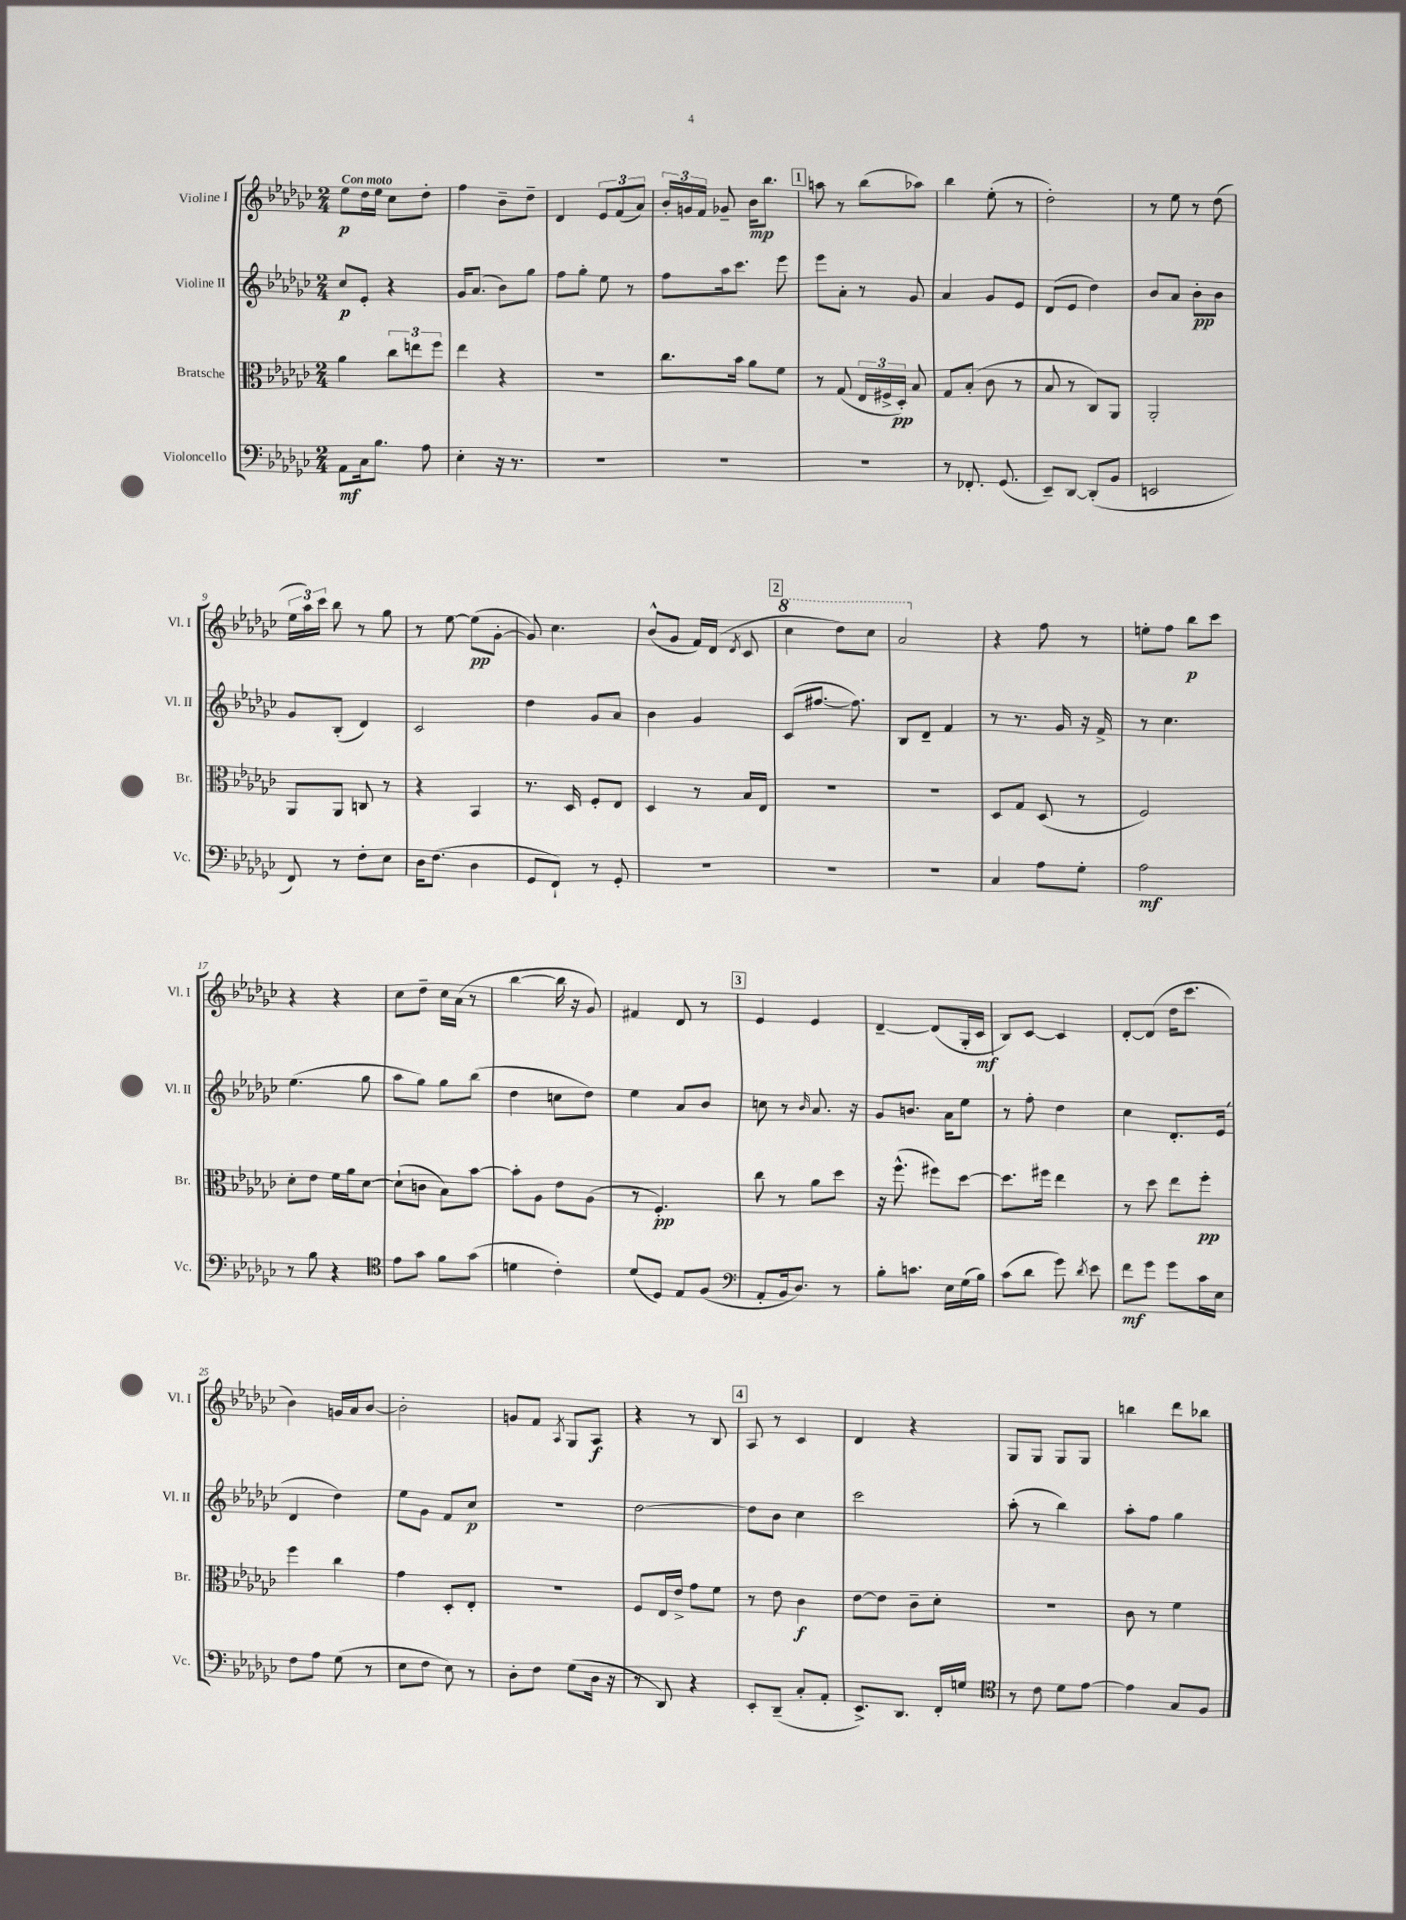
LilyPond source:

<<
\new StaffGroup <<
\new Staff = "s0" \with { instrumentName = "Violine I" shortInstrumentName = "Vl. I" } {
    \clef treble \key ges \major \numericTimeSignature \time 2/4 \tempo "Con moto"
    \autoBeamOff ees''8[\p des''16 ees''16] ces''8[ des''8]-. |
    f''4 bes'8[-- des''8]-- |
    des'4 \tuplet 3/2 { ees'8[ f'8( aes'8]) } |
    \tuplet 3/2 { bes'16[-. g'16 f'16] } ges'8-- bes'16[\mp bes''8.] |
    \mark \markup { \box "1" } a''8 r8 bes''8[( aes''8]) |
    bes''4 ees''8-.( r8 |
    des''2-.) |
    r8 ees''8 r8 des''8( |
    \tuplet 3/2 { ees''16[ aes''16) ces'''16] } bes''8 r8 ges''8 |
    r8 ees''8~ ees''8[\pp( ges'8]~-. |
    ges'8) ces''4. |
    bes'8[-^( ges'8] f'16[) des'16]( \acciaccatura { des'8 } ces'8 |
    \mark \markup { \box "2" } \ottava #1 ces'''4 des'''8[) ces'''8] |
    aes''2 \ottava #0 |
    r4 f''8 r8 |
    e''8[-. f''8] bes''8[\p ces'''8] |
    r4 r4 |
    ces''8[ des''8]-- ces''16[ aes'16]( r8 |
    bes''4~ bes''16 r16 ges'8) |
    fis'4 des'8 r8 |
    \mark \markup { \box "3" } ees'4 ees'4 |
    des'4~-- des'8[( ges16-. ces'16]\mf |
    bes8[) ces'8]~ ces'4 |
    des'8[~-. des'8]( des''16[ ces'''8.] |
    bes'4) g'16[ aes'16 bes'8]~ |
    bes'2-. |
    g'8[ f'8] \acciaccatura { aes8 } ges8[ aes8]\f |
    r4 r8 bes8 |
    \mark \markup { \box "4" } aes8 r8 ces'4 |
    des'4 r4 |
    ges8[ ges8] ges8[ ges8] |
    b''4 des'''8[ bes''8] \bar "|." |
}
\new Staff = "s1" \with { instrumentName = "Violine II" shortInstrumentName = "Vl. II" } {
    \clef treble \key ges \major \numericTimeSignature \time 2/4
    \autoBeamOff ces''8[\p ees'8]-. r4 |
    ges'16[ aes'8.]( bes'8[) ges''8] |
    f''8[ ges''8]-. ees''8 r8 |
    f''8[ aes''16 ces'''8.] ees'''8 |
    \mark \markup { \box "1" } ees'''8[ aes'8]-. r8 ges'8 |
    aes'4 ges'8[ ees'8] |
    des'8[( ees'8] des''4) |
    bes'8[ aes'8] bes'8[-.\pp bes'8] |
    ges'8[ bes8]-.( des'4) |
    ces'2 |
    des''4 ges'8[ aes'8] |
    bes'4 ges'4 |
    \mark \markup { \box "2" } ces'8[( fis''8.]~ fis''8.) |
    bes8[ des'8]-- f'4 |
    r8 r8. ges'16 r16 f'16-> |
    r8 ces''4. |
    ees''4.( ges''8 |
    aes''8[ ges''8]) ges''8[ bes''8]( |
    des''4 c''8[ des''8]) |
    ees''4 aes'8[ bes'8] |
    \mark \markup { \box "3" } c''8 r8 \grace { bes'16 } aes'8. r16 |
    ges'8[ b'8.] aes'16[ ees''8] |
    r8 f''8-. des''4 |
    ces''4 des'8.[-. ees'16]( |
    des'4 des''4) |
    ees''8[ ges'8] f'8[ ces''8]\p |
    r2 |
    des''2~ |
    \mark \markup { \box "4" } des''8[ bes'8] ces''4 |
    ces'''2 |
    aes''8-.( r8 bes''4) |
    aes''8[-. f''8] ges''4 \bar "|." |
}
\new Staff = "s2" \with { instrumentName = "Bratsche" shortInstrumentName = "Br." } {
    \clef alto \key ges \major \numericTimeSignature \time 2/4
    \autoBeamOff aes'4 \tuplet 3/2 { ces''8[ e''8 f''8] } |
    ees''4 r4 |
    R2 |
    ces''8.[ bes'16] aes'8[ f'8] |
    \mark \markup { \box "1" } r8 ges8( \tuplet 3/2 { ees16[ fis16-> des16]-.\pp) } bes8 |
    ges8[ bes8]-.( ces'8 r8 |
    bes8 r8 ces8[) aes,8] |
    aes,2-. |
    aes,8[ aes,8] c8 r8 |
    r4 bes,4 |
    r8. des16 f8[-. ees8] |
    des4 r8 bes16[ ees16] |
    \mark \markup { \box "2" } R2 |
    r2 |
    des8[ ges8] des8( r8 |
    f2) |
    des'8[-. ees'8] f'16[ aes'16 des'8]~ |
    des'8[-!( c'8] bes8[) bes'8]~ |
    bes'8[-. aes8] ees'8[ aes8]( |
    r8 f4.-.\pp) |
    \mark \markup { \box "3" } ces''8 r8 aes'8[ des''8] |
    r16 f''8.-^( fis''8[) des''8]~ |
    des''8.[ fis''16] ees''4 |
    r8 des''8 ees''8[ f''8]-.\pp |
    f''4 ces''4 |
    ges'4 des8[-. ees8]-. |
    r2 |
    f8[ ees16 ees'16]-> ges'8[ f'8] |
    \mark \markup { \box "4" } r8 ees'8 ces'4\f |
    ees'8[~ ees'8] ces'8[-- des'8]-. |
    R2 |
    ces'8 r8 f'4 \bar "|." |
}
\new Staff = "s3" \with { instrumentName = "Violoncello" shortInstrumentName = "Vc." } {
    \clef bass \key ges \major \numericTimeSignature \time 2/4
    \autoBeamOff aes,8[\mf ces16 bes8.] aes8 |
    ees4-. r16 r8. |
    R2 |
    R2 |
    \mark \markup { \box "1" } R2 |
    r8 fes,8.-. ges,8.( |
    ees,8[--) des,8]~ des,8[-.( bes,8] |
    e,2 |
    f,8) r8 f8[-. ees8] |
    des16[ f8.]( des4 |
    ges,8[ f,8]-!) r8 ges,8-. |
    R2 |
    \mark \markup { \box "2" } R2 |
    R2 |
    ces4 aes8[ ges8]-. |
    aes2\mf |
    r8 bes8 r4 |
    \clef tenor ees'8[ ges'8] f'8[ ges'8]( |
    d'4 ces'4-.) |
    des'8[( des8]) ees8[ f8]( |
    \mark \markup { \box "3" } \clef bass aes,8[-. bes,16 des8.]) r8 |
    bes8[-. c'8.] ees16[ ges16( bes16]) |
    ces'8[( des'8] ges'8) \acciaccatura { des'8 } ees'8 |
    f'8[\mf ges'8] ges'8[ ces'16 ees16] |
    f8[ aes8] ges8( r8 |
    ees8[ f8] ees8) r8 |
    des8[-. f8] ges8[( des16] r16 |
    r8 des,8) r4 |
    \mark \markup { \box "4" } ees,8[-. des,8]--( ces8[-. aes,8]-. |
    ees,8.[->) des,8.] f,16[-. g16] |
    \clef tenor r8 ces'8 des'8[ ees'8]~ |
    ees'4 ges8[ f8] \bar "|." |
}
>>
>>
